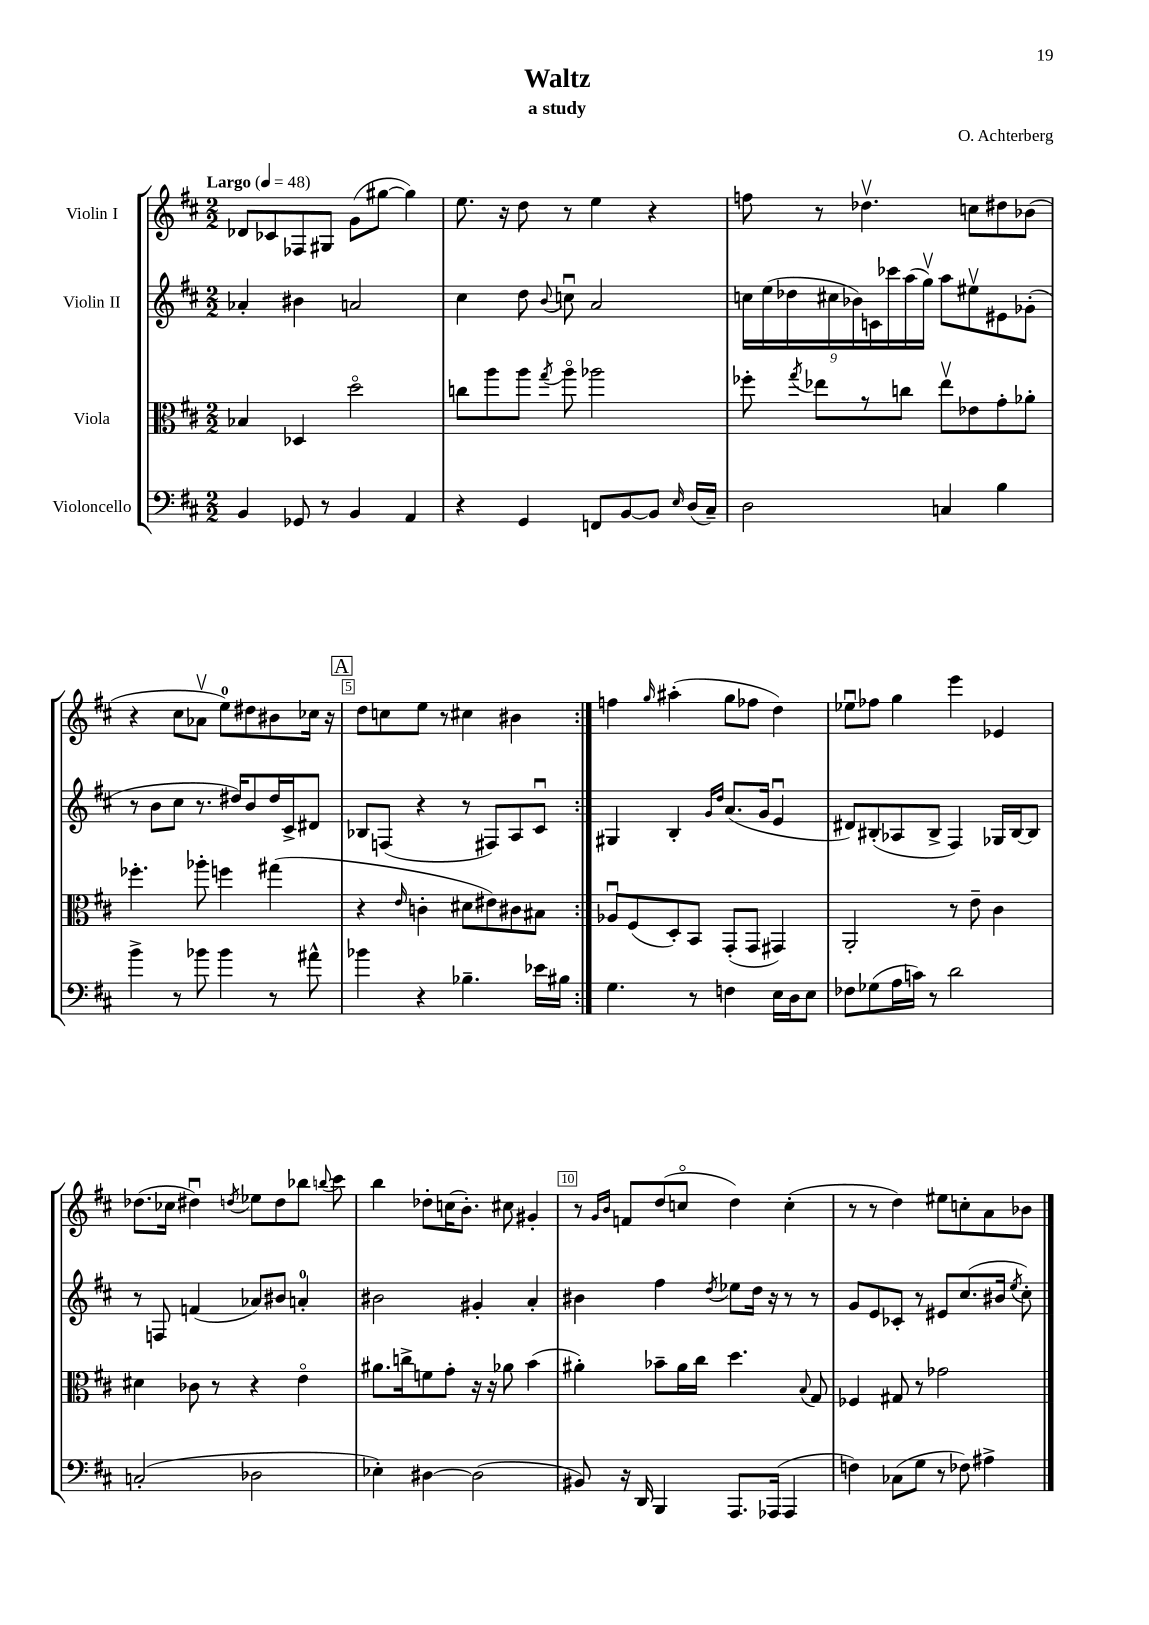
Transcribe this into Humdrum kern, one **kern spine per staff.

**kern	**kern	**kern	**kern
*staff4	*staff3	*staff2	*staff1
*clefF4	*clefC3	*clefG2	*clefG2
*k[f#c#]	*k[f#c#]	*k[f#c#]	*k[f#c#]
*M2/2	*M2/2	*M2/2	*M2/2
*MM48	*MM48	*MM48	*MM48
4BB	4B-	4a-'	8d-
.	.	.	8c-
8GG-	4D-	4b#	8F-
8r	.	.	8G#
4BB	2ddo	2a	(8g
.	.	.	[8gg#
4AA	.	.	4gg#])
=	=	=	=
4r	8cc	4cc#	8.ee
.	8aa	.	.
.	.	.	16r
4GG	8aa	8dd	8dd
.	8qgg	8qqb	.
.	8aao	8ccu	8r
8FF	2aa-	2a	4ee
[8BB	.	.	.
8BB]	.	.	4r
16qqE	.	.	.
(16D	.	.	.
16C#~)	.	.	.
=	=	=	=
2D	8ff-'	18cc	8ff
.	.	(18ee	.
.	.	18dd-	.
.	8qgg	.	.
.	8ee-	.	8r
.	.	18cc#	.
.	.	18b-)	.
.	8r	.	4.dd-v
.	.	18c	.
.	.	18ccc-	.
.	8cc	.	.
.	.	(18aa	.
.	.	18ggv)	.
4C	8ee-v	8aa	.
.	8e-	8ee#v	8cc
4B	8g'	8e#	8dd#
.	8a-'	(8g-'	(8b-
=	=	=	=
4b^	4.ff-'	8r	4r
.	.	8b	.
8r	.	8cc#	8cc#
8b-	8aa-'	8.r	8a-v
4b-	4ff	.	8ee)
.	.	16dd#)	.
.	.	8b	8dd#
8r	(4gg#	16dd#	8b#
.	.	16c#^	.
8a#^^	.	8d#	16cc-
.	.	.	16r
=	=	=	=
4b-	4r	8B-	8dd
.	.	(8F	8cc
.	16qqe	.	.
4r	4c'	4r	8ee
.	.	.	8r
4.B-~	8d#	8r	4cc#
.	8e#)	8F#)	.
.	8c#	8A	4b#
16e-	8B#	8c#u	.
16B#	.	.	.
=:|!	=:|!	=:|!	=:|!
4.G	8A-u	4G#	4ff
.	(8F#	.	.
.	.	.	16qqgg
.	8D')	4B'	(4aa#'
8r	8BB	.	.
.	.	16qqg	.
.	.	16qqdd	.
4F	(8GG'	(8.a	8gg
.	8GG	.	8ff-
.	.	16g	.
16E	4GG#)	4eu	4dd)
16D	.	.	.
8E	.	.	.
=	=	=	=
8F-	2AA'	8d#)	8ee-u
(8G-	.	(8B#'	8ff-
16A	.	8A-	4gg
16c)	.	.	.
8r	.	8B#^	.
2d	8r	4F#)	4eee
.	8e~	.	.
.	4c#	16G-	4e-
.	.	[16B#	.
.	.	8B#]	.
=	=	=	=
(2C'	4d#	8r	(8.dd-
.	.	8F	.
.	.	.	16cc-
.	8c-	(4f	4dd#u)
.	8r	.	.
.	.	.	8qdd
2D-	4r	8a-)	8ee-
.	.	8b#	8dd
.	4eo	4a'	8bb-
.	.	.	8qqbb
.	.	.	8ccc#
=	=	=	=
4E-')	8.a#	2b#	4bb
.	16cc^	.	.
[4D#	8f	.	8dd-'
.	8g'	.	(16cc
.	.	.	8.b')
(2D#]	16r	4g#'	.
.	16r	.	.
.	8a-	.	8cc#
.	(4b	4a'	4g#'
=	=	=	=
8BB#)	4a#')	4b#	8r
.	.	.	16qqg
.	.	.	16qqb
16r	.	.	8f
16DD	.	.	.
4BBB	8b-~	4ff#	(8dd
.	16a#	.	8cco
.	16cc#	.	.
.	.	8qdd	.
8.AAA	4.dd	8ee-	4dd)
.	.	16dd	.
(16AAA-	.	16r	.
4AAA-	.	8r	(4cc'
.	8qqB	.	.
.	8G	8r	.
=	=	=	=
4F)	4F-	8g	8r
.	.	8e	8r
(8C-	8G#	8c-'	4dd)
8G	8r	8r	.
8r	2g-	8e#	8ee#
8F-)	.	(8.cc#	8cc'
4A#^	.	.	8a
.	.	16b#	.
.	.	8qee	.
.	.	8cc#')	8b-
==	==	==	==
*-	*-	*-	*-
